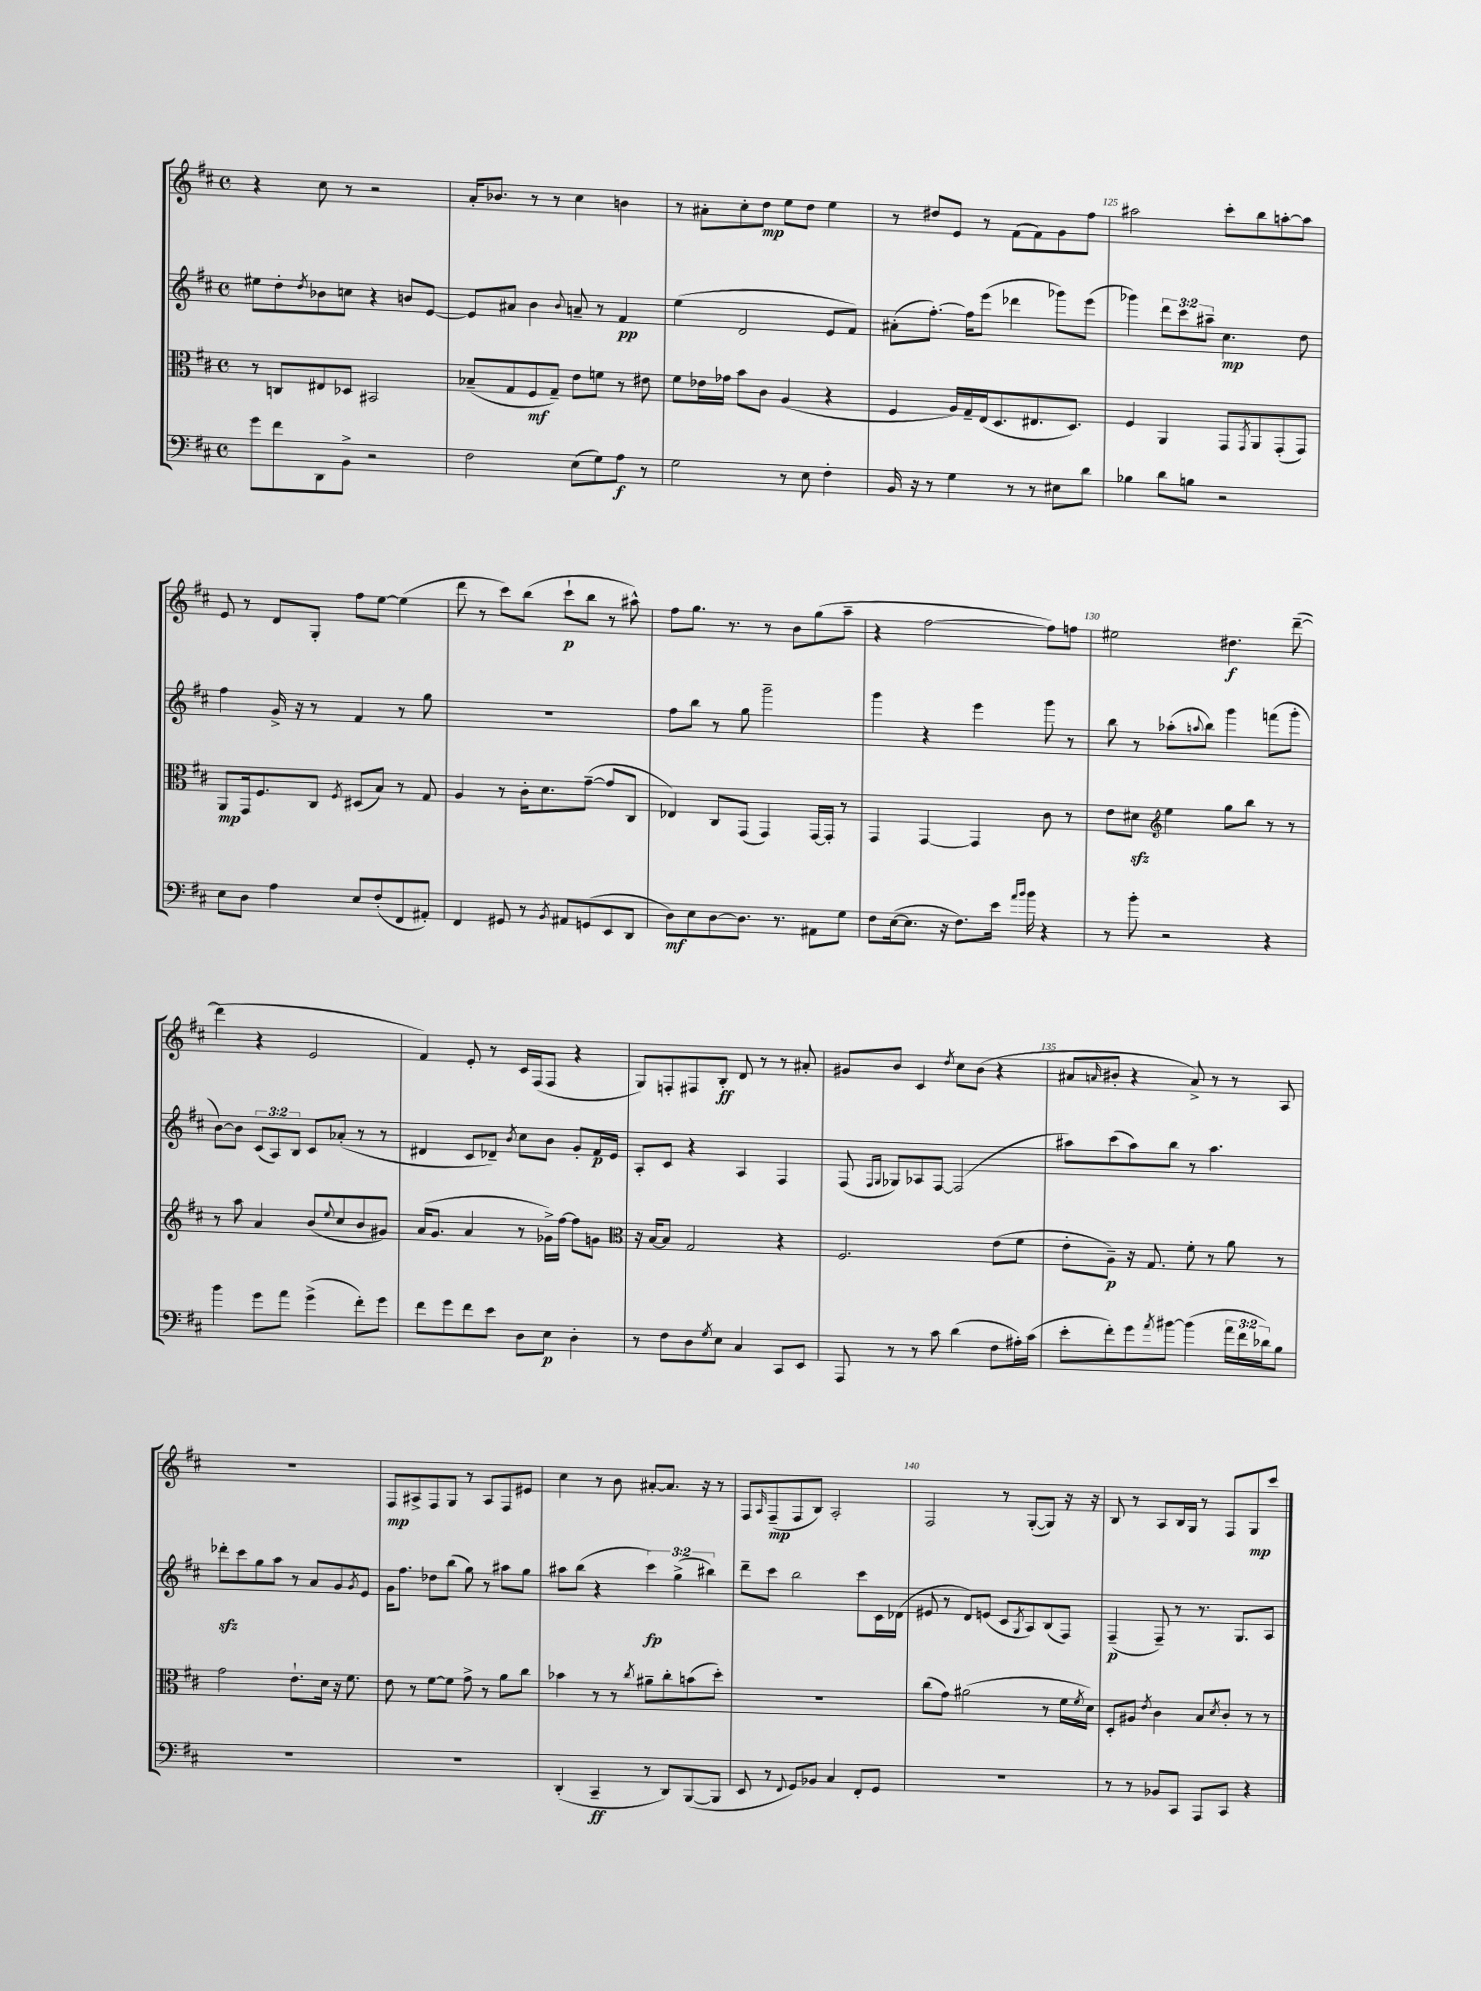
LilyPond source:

<<
\new StaffGroup <<
\new Staff = "s0" {
    \clef treble \key d \major \defaultTimeSignature \time 4/4
    r4 cis''8 r8 r2 |
    a'16-. bes'8. r8 r8 cis''4 b'4 |
    r8 ais'8-. cis''8-. d''8\mp e''8 d''8 e''4 |
    r8 dis''8 e'8 r8 fis'8( fis'8) g'8 fis''8 |
    ais''2 cis'''8-. b''8 a''8~-. a''8 |
    e'8 r8 d'8 g8-. fis''8 e''8~ e''4( |
    d'''8 r8 cis'''8) b''8( cis'''8-!\p b''8 r8 ais''8-^) |
    fis''8 g''8. r8. r8 b'8 g''8( a''8-- |
    r4 fis''2~ fis''8) f''8 |
    eis''2 dis''4.\f d'''8~--( |
    d'''4 r4 e'2 |
    fis'4) e'8-. r8 cis'16 fis16( fis8 r4 |
    g8) f8-. fis8 b8-.\ff d'8 r8 r8 ais'8-. |
    gis'8 b'8 cis'4 \acciaccatura { d''8 } cis''8 b'8( r4 |
    ais'8 \grace { a'16 } bis'8-. r4 a'8->) r8 r8 a8 |
    R1 |
    fis8\mp ais8-> fis8 g8 r8 ais8 fis8 eis'8 |
    cis''4 r8 b'8 ais'8~-. ais'8. r16 r8 |
    fis8 \grace { a16 } fis8--\mp( fis8 b8) a2-. |
    fis2 r8 g8~-.( g8) r16 r16 |
    b8 r8 a8 b16 g16 r8 fis8 g8\mp cis'''8 \bar "|." |
}
\new Staff = "s1" {
    \clef treble \key d \major \defaultTimeSignature \time 4/4 \override Staff.TupletNumber.text = #tuplet-number::calc-fraction-text
    eis''8 d''8-. \acciaccatura { d''8 } bes'8 c''8 r4 b'8 e'8~ |
    e'8 ais'8 b'4 \appoggiatura { b'8 } a'8-- r8 fis'4\pp |
    e''4( d'2 e'8 fis'8) |
    ais'8-.( fis''8.~-.) fis''16 e'''8( des'''4 ges'''8) e'''8( |
    ges'''4) \tuplet 3/2 { d'''8 cis'''8 ais''8-- } cis''4.\mp d''8 |
    fis''4 g'16-> r16 r8 fis'4 r8 g''8 |
    R1 |
    fis''8 b''8 r8 g''8 g'''2-- |
    g'''4 r4 e'''4 g'''8 r8 |
    b''8 r8 aes''8-.( \appoggiatura { a''8 } b''8) g'''4 f'''8( g'''8-. |
    b'8~) b'8 \tuplet 3/2 { cis'8( a8) b8 } cis'8 aes'8-.( r8 r8 |
    dis'4 cis'8 des'8--) \acciaccatura { b'8 } cis''8 b'8 g'8-. fis'16\p e'16 |
    a8-. cis'8 r4 a4 fis4 |
    fis8( \grace { fis16 g16 } ges8) aes8 fis8~ fis2( |
    ais''8) cis'''8( ais''8) b''8 r8 ais''4. |
    des'''8-.\sfz cis'''8 g''8 a''8 r8 a'8 g'8 \acciaccatura { g'8 } e'8 |
    g'16 fis''8. des''8 b''8( g''8) r8 ais''8 g''8 |
    ais''8 b''8( r4 \tuplet 3/2 { cis'''4\fp) g''4->( bis''4) } |
    d'''8-- cis'''8 b''2 cis'''8 cis'16 des'16( |
    eis'8 r8 d'8) e'8( cis'8 \acciaccatura { g8 } a8) b8( fis8) |
    fis4--\p( fis8--) r8 r8. g8. a8 \bar "|." |
}
\new Staff = "s2" {
    \clef alto \key d \major \defaultTimeSignature \time 4/4
    r8 c8 eis8 des8 bis,2 |
    bes8--( g8 fis8\mf g8--) e'8 f'8 r8 eis'8 |
    fis'8 ees'16 ges'16 b'8 cis'8 a4( r4 |
    fis4 a16) g16-- e16( d8. eis8. d8.) |
    fis4 a,4 g,8 \acciaccatura { g,8 } a,8 g,8-.( g,8) |
    a,8\mp g,16 fis8. cis8 \acciaccatura { fis8 } dis8( b8) r8 g8 |
    a4 r8 cis'16-. d'8. g'8~--( g'8 cis8 |
    ees4) cis8 g,8( g,4) g,16~ g,16-. r8 |
    g,4 g,4~ g,4 cis'8 r8 |
    e'8 dis'8\sfz \clef treble e''4 g''8 b''8 r8 r8 |
    r8 a''8 a'4 b'8( \appoggiatura { e''8 } cis''8 b'8 gis'8) |
    a'16( g'8. a'4 r8 ges'16->) fis''16~ fis''8 g'8 |
    \clef alto r16 b16~ b8 g2 r4 |
    fis2. e'8( fis'8 |
    e'8-. a8--\p) r16 g8. fis'8-. r8 a'8 r8 |
    g'2 e'8.-! d'16 r16 fis'8. |
    e'8 r8 fis'8~ fis'8 g'8-> r8 a'8 cis''8 |
    bes'4 r8 r8 \acciaccatura { cis''8 } ais'8-- cis''8-. b'8( d''8-.) |
    R1 |
    cis''8( g'8) ais'2( r8 fis'16 \acciaccatura { fis'8 } d'16) |
    d8-. ais8 \acciaccatura { e'8 } cis'4 b8 \acciaccatura { d'8 } cis'8-. r8 r8 \bar "|." |
}
\new Staff = "s3" {
    \clef bass \key d \major \defaultTimeSignature \time 4/4 \override Staff.TupletNumber.text = #tuplet-number::calc-fraction-text
    g'8 fis'8 d,8 b,8-> r2 |
    fis2 e8( g8) a8\f r8 |
    g2 r8 e8 fis4-. |
    b,16 r16 r8 g4 r8 r8 eis8 d'8 |
    bes4 d'8 b8 r2 |
    e8 d8 a4 e8 fis8-.( fis,8 ais,8-.) |
    fis,4 gis,8 r8 \acciaccatura { b,8 } ais,8 g,8( e,8 d,8 |
    d8\mf) e8 d8~ d8. r8. ais,8 g8 |
    fis8 e16~( e8. r16 fis8.) e'16 \grace { a'16 b'16 } b'16 r4 |
    r8 b'8-. r2 r4 |
    b'4 g'8 a'8 g'4->( fis'8-.) g'8 |
    fis'8 g'8 fis'8 e'8 d8 e8\p d4-. |
    r8 fis8 d8 \acciaccatura { g8 } e8 cis4 cis,8 e,8 |
    a,,8 r8 r8 cis'8 d'4( fis8 ais16-.) cis'16( |
    e'8-. fis'8-.) g'8 \acciaccatura { a'8 } bis'8~ bis'4( \tuplet 3/2 { a'16 fis'16 des'16) } b8 |
    R1 |
    R1 |
    d,4-.( cis,4--\ff r8 d,8) b,,8~( b,,8 |
    e,8 r8 \appoggiatura { fis,8 } g,8) bes,8 cis4 fis,8-. g,8 |
    R1 |
    r8 r8 bes,8 cis,8 a,,8 cis,8 r4 \bar "|." |
}
>>
>>
\layout { \context { \Score currentBarNumber = #121 \override BarNumber.break-visibility = ##(#f #t #t) barNumberVisibility = #(every-nth-bar-number-visible 5) } }
